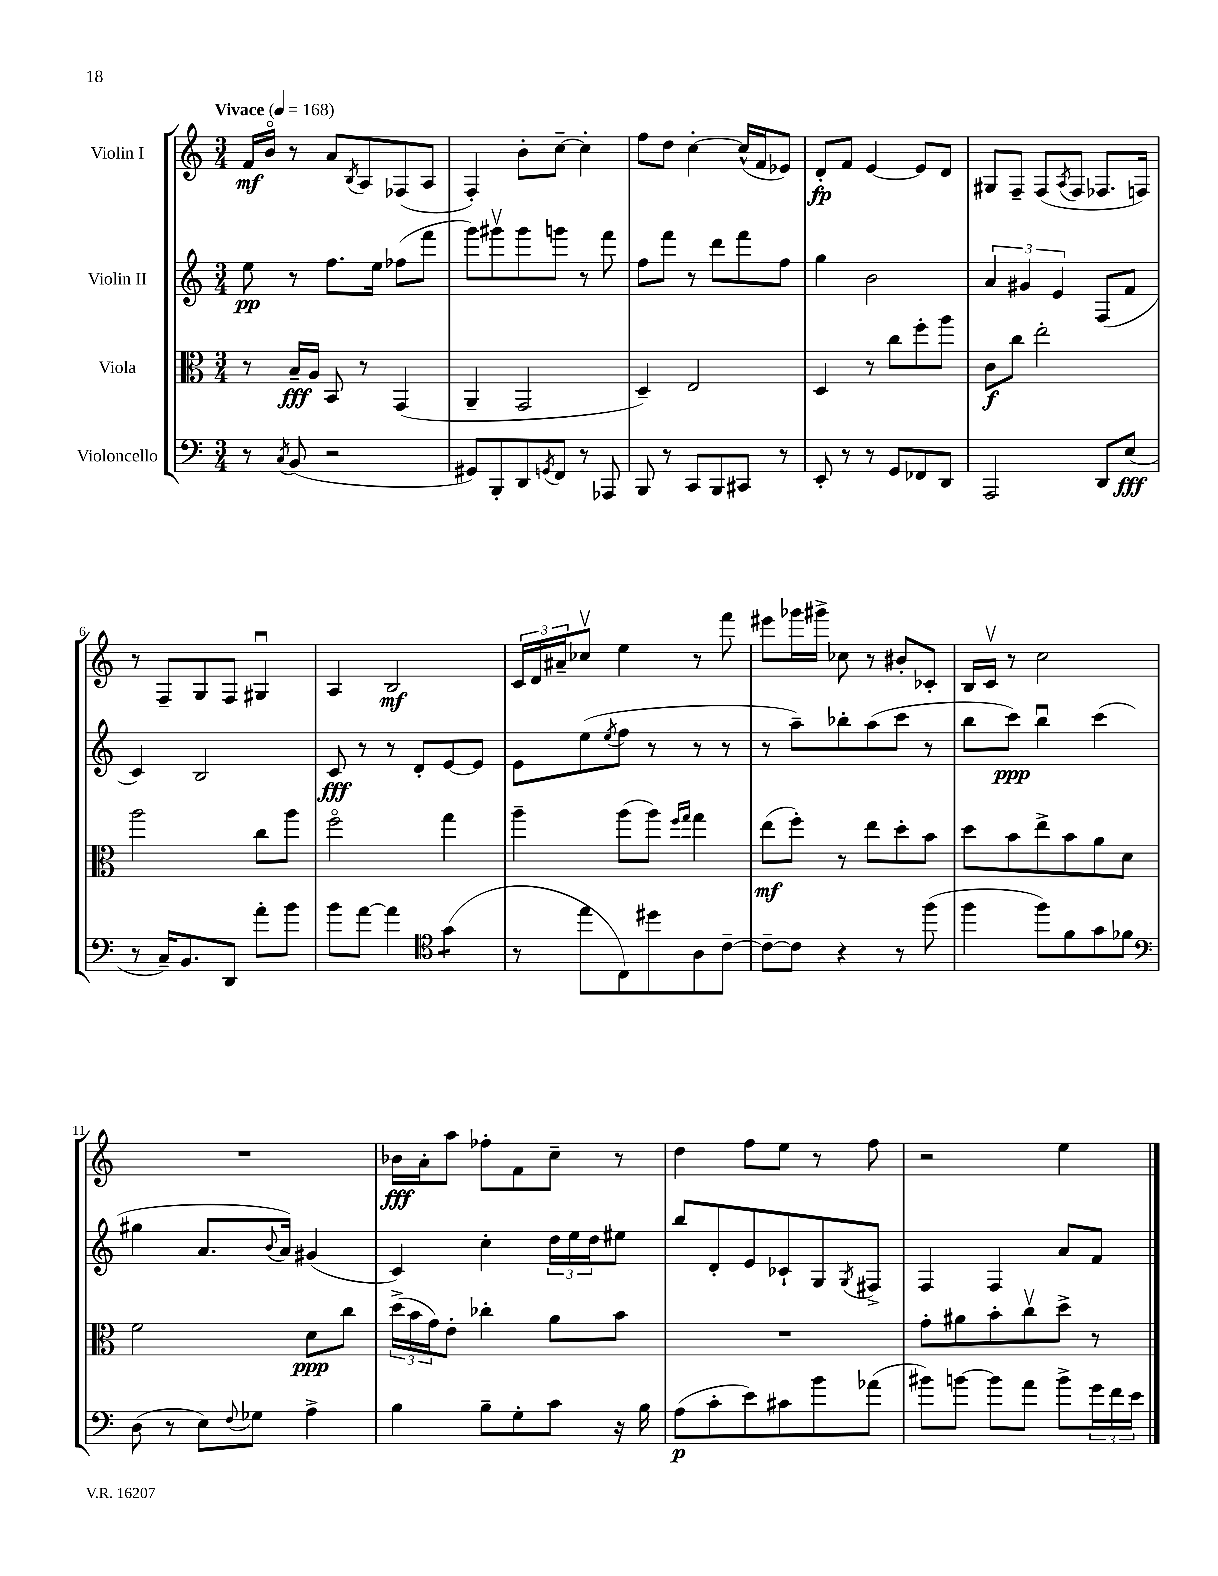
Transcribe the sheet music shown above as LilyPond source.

<<
\new StaffGroup <<
\new Staff = "s0" \with { instrumentName = "Violin I" } {
    \clef treble \key c \major \numericTimeSignature \time 3/4 \tempo "Vivace" 4 = 168
    f'16\mf b'16\flageolet r8 a'8 \acciaccatura { b8 } a8 fes8( a8 |
    f4-.) b'8-. c''8~-- c''4-. |
    f''8 d''8 c''4~-. c''16-^( f'16 ees'8) |
    d'8-.\fp f'8 e'4~ e'8 d'8 |
    gis8 f8-- f8( \acciaccatura { a8 } f8 fes8. f16) |
    r8 f8-- g8 f8 gis4\downbow |
    a4 b2\mf |
    \tuplet 3/2 { c'16 d'16 ais'16-- } ces''8\upbow e''4 r8 f'''8 |
    eis'''8 ges'''16 gis'''16-> ces''8 r8 bis'8-. ces'8-. |
    b16 c'16\upbow r8 c''2 |
    R2. |
    bes'16\fff a'16-. a''8 fes''8-. f'8 c''8-- r8 |
    d''4 f''8 e''8 r8 f''8 |
    r2 e''4 \bar "|." |
}
\new Staff = "s1" \with { instrumentName = "Violin II" } {
    \clef treble \key c \major \numericTimeSignature \time 3/4
    e''8\pp r8 f''8. e''16 fes''8( f'''8 |
    g'''8) gis'''8\upbow gis'''8 g'''8 r8 f'''8 |
    f''8 f'''8 r8 d'''8 f'''8 f''8 |
    g''4 b'2 |
    \tuplet 3/2 { a'4 gis'4 e'4 } f8( f'8 |
    c'4) b2 |
    c'8\fff r8 r8 d'8-. e'8~ e'8 |
    e'8 e''8( \acciaccatura { e''8 } f''8 r8 r8 r8 |
    r8 a''8--) bes''8-. a''8( c'''8 r8 |
    b''8 c'''8\ppp) b''4\downbow c'''4( |
    gis''4 a'8. \appoggiatura { b'8 } a'16) gis'4( |
    c'4) c''4-. \tuplet 3/2 { d''16 e''16 d''16 } eis''8 |
    b''8 d'8-. e'8 ces'8-! g8 \acciaccatura { g8 } fis8-> |
    f4 f4 a'8 f'8 \bar "|." |
}
\new Staff = "s2" \with { instrumentName = "Viola" } {
    \clef alto \key c \major \numericTimeSignature \time 3/4
    r8 b16--\fff a16 b,8 r8 g,4( |
    a,4-- g,2 |
    d4--) e2 |
    d4 r8 c''8 f''8-. a''8 |
    c'8\f c''8 e''2-. |
    a''2 c''8 a''8 |
    f''2\flageolet g''4 |
    a''4-- a''8( a''8) \grace { f''16 g''16 } g''4 |
    e''8\mf( f''8-.) r8 e''8 d''8-. b'8 |
    d''8 b'8 e''8-> b'8 a'8 d'8 |
    f'2 d'8\ppp c''8 |
    \tuplet 3/2 { d''16->( b'16 g'16) } e'8-. ces''4-. a'8 b'8 |
    R2. |
    g'8-. ais'8 b'8-. c''8\upbow d''8-> r8 \bar "|." |
}
\new Staff = "s3" \with { instrumentName = "Violoncello" } {
    \clef bass \key c \major \numericTimeSignature \time 3/4
    r8 \acciaccatura { c8 } b,8( r2 |
    gis,8) b,,8-. d,8 \acciaccatura { g,8 } f,8 r8 aes,,8 |
    b,,8 r8 c,8 b,,8 cis,8 r8 |
    e,8-. r8 r8 g,8 fes,8 d,8 |
    a,,2 d,8 e8\fff( |
    r8 c16--) b,8. d,8 a'8-. b'8 |
    b'8 a'8~ a'4 \clef tenor g'4:8( |
    r8 e''8 c8) dis''8 a8 c'8~-- |
    c'8~-- c'8 r4 r8 f''8( |
    f''4 f''8) f'8 g'8 fes'8 |
    \clef bass d8( r8 e8) \appoggiatura { f8 } ges8 a4-> |
    b4 b8-- g8-. c'8 r16 b16 |
    a8\p( c'8-. e'8) cis'8 b'8 aes'8( |
    bis'8) b'8~ b'8 a'8 b'8-> \tuplet 3/2 { g'16 f'16 e'16 } \bar "|." |
}
>>
>>
